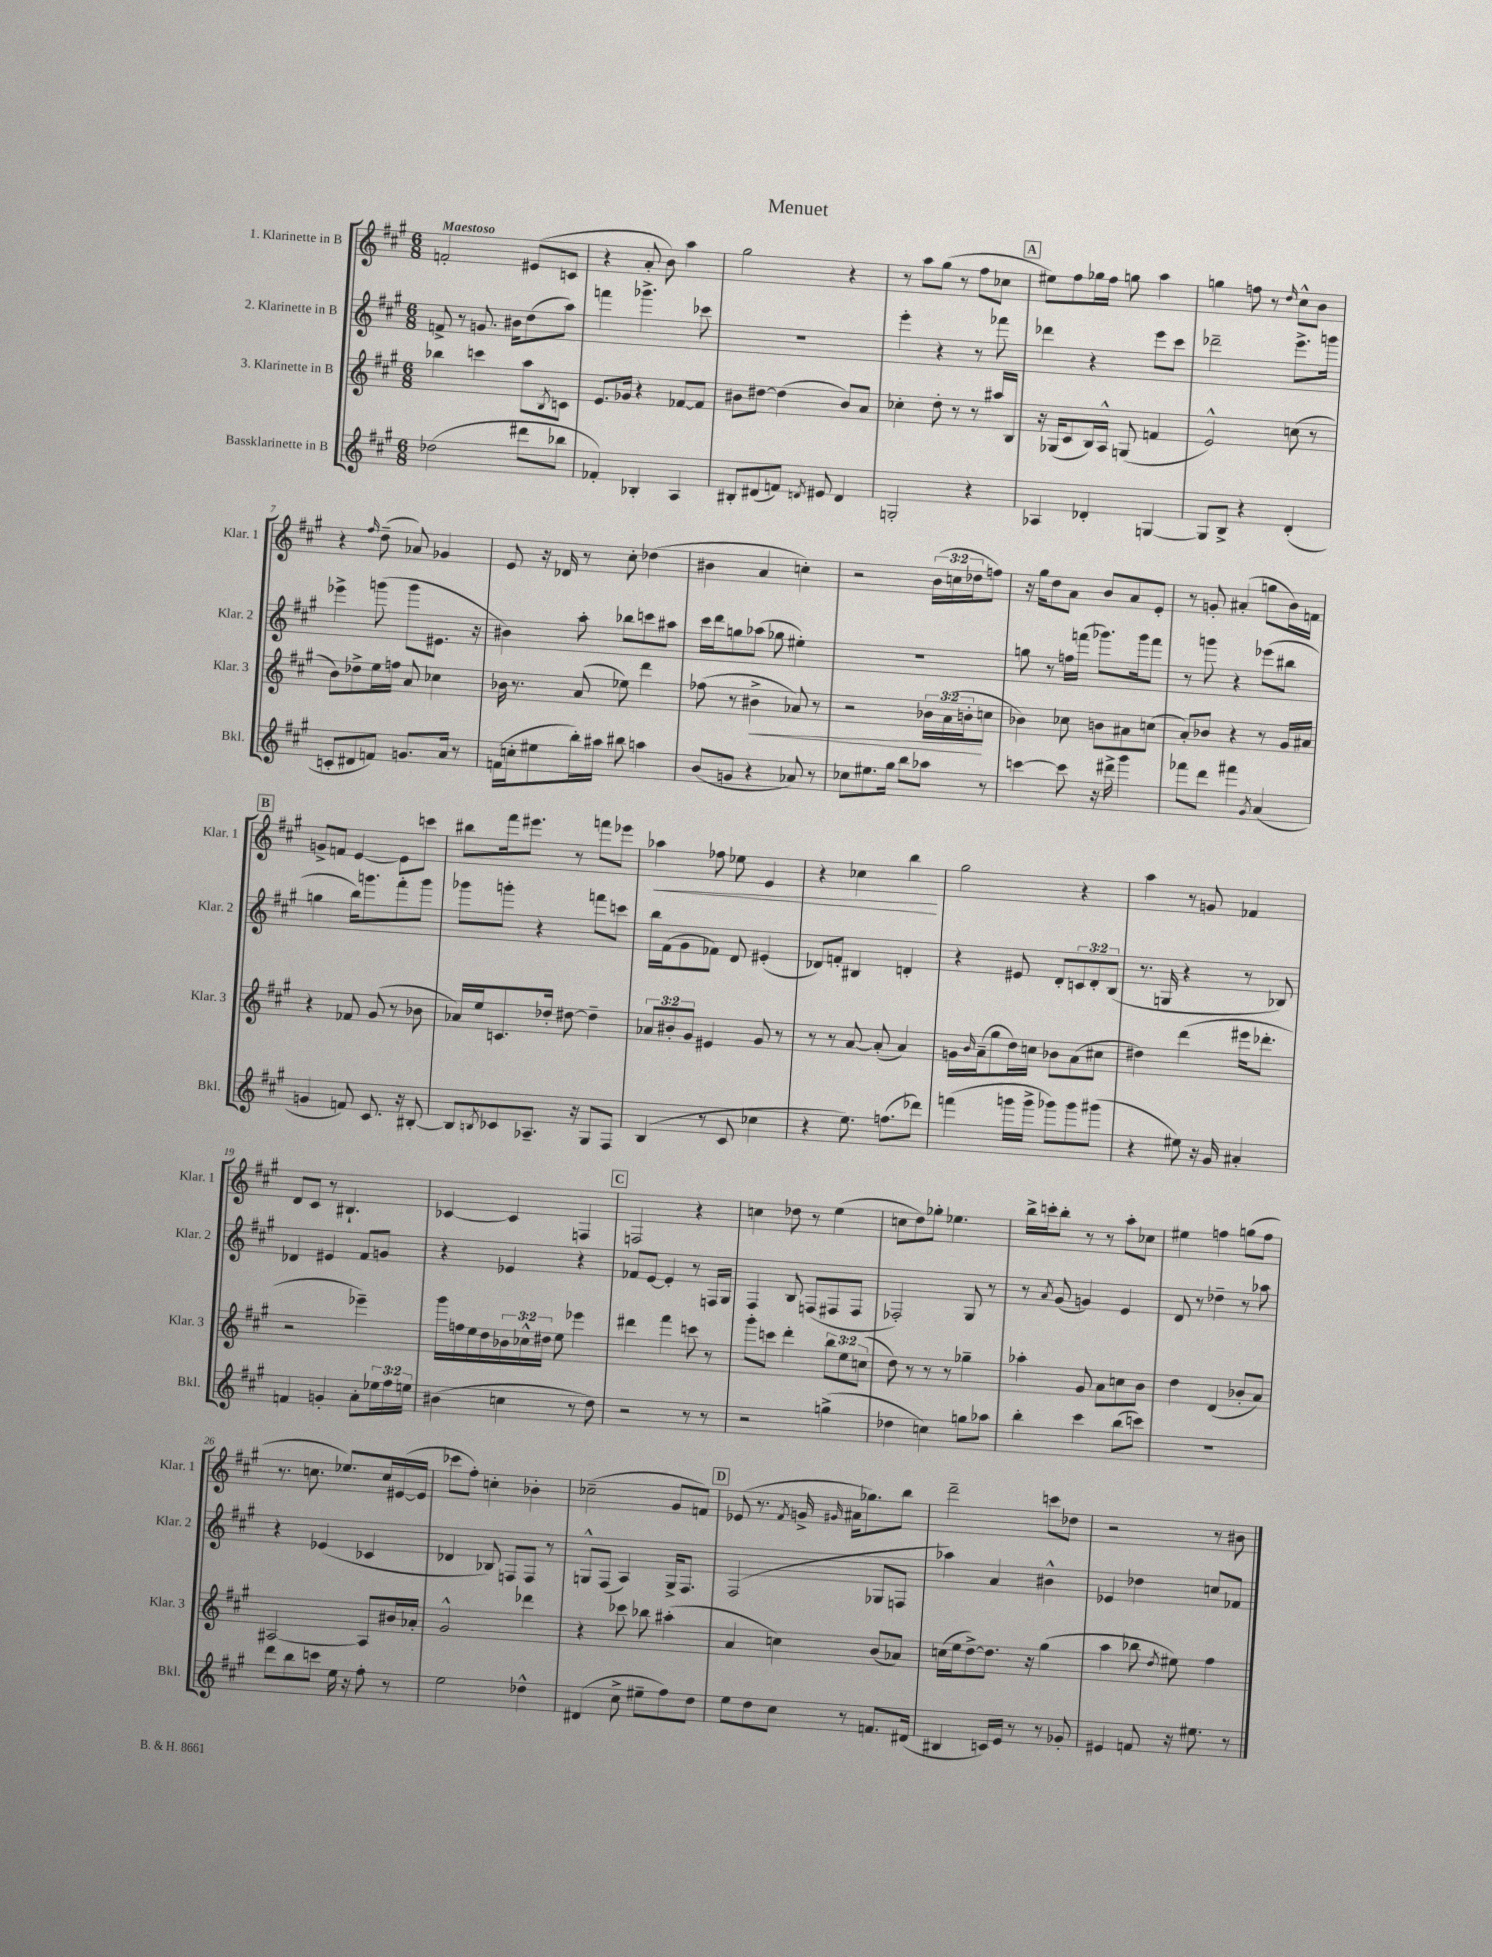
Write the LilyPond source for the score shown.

\header { title = "Menuet" }
<<
\new StaffGroup <<
\new Staff = "s0" \with { instrumentName = "1. Klarinette in B" shortInstrumentName = "Klar. 1" } {
    \clef treble \key a \major \numericTimeSignature \time 6/8 \override Staff.TupletNumber.text = #tuplet-number::calc-fraction-text \tempo "Maestoso"
    f'2-. eis'8( c'8 |
    r4 a'8-. b'8) a''4 |
    gis''2 r4 |
    r8 a''8 gis''8( r8 fis''8 ces''8 |
    \mark \markup { \box "A" } eis''8) fis''8 ges''16 fis''16 g''8 a''4 |
    g''4 f''8 r8 \grace { d''16 } cis''8-^ b'8 |
    r4 \grace { fis''16 } d''8--( aes'8) ges'4 |
    e'8 r16 des'16 r8 cis''8-. des''4( |
    bis'4 a'4 c''4-.) |
    r2 \tuplet 3/2 { b'16( c''16 des''16 } f''8) |
    r16 gis''16 d''8 a'8 b'8 a'8 e'8-. |
    r8 g'8-. ais'4-.( g''8 b'16) f'16 |
    \mark \markup { \box "B" } g'8-> f'8 e'4~ e'8 c'''8 |
    bis''8 fis'''16 eis'''8. r8 f'''8 ees'''8 |
    aes''4\< fes''8 ees''8 e'4 |
    r4 ces''4 b''4\! |
    gis''2 r4 |
    a''4 r8 g'8 fes'4 |
    d'8 cis'8 r8 bis4.-! |
    ces'4~ ces'4 f4 |
    \mark \markup { \box "C" } f2 r4 |
    c''4 des''8 r8 e''4( |
    c''8 d''8) ges''8-. ees''4. |
    b''16-> c'''16-. b''8-. r8 r8 a''8-. ces''8 |
    eis''4 f''4 g''8( f''8 |
    r8. c''8. ees''8.) c''16 eis'16~( eis'16 |
    ces'''8 fis''8-.) c''4-. bes'4-. |
    ces''2--( gis'8 f'8) |
    \mark \markup { \box "D" } ees'8( r8. \acciaccatura { fis'8 } g'16-> \grace { gis'16 } ais'16 ges''8.) b''8 |
    d'''2-- c'''8 des''8 |
    r2 r8 bis'8 \bar "|." |
}
\new Staff = "s1" \with { instrumentName = "2. Klarinette in B" shortInstrumentName = "Klar. 2" } {
    \clef treble \key a \major \numericTimeSignature \time 6/8 \override Staff.TupletNumber.text = #tuplet-number::calc-fraction-text
    f'8-> r8 g'8. bis'16 d''8( a''8) |
    f'''4 ges'''4.-> ces'''8 |
    R2. |
    e'''4-. r4 r8 fes'''8 |
    \mark \markup { \box "A" } des'''4 r4 e'''8 cis'''8 |
    des'''2-- e'''8.-> g'''16 |
    ees'''4-> g'''8( g'''8 eis'8. r16 |
    bis'4) a''8-. bes''8 c'''8 ais''8 |
    cis'''16 d'''16 g''8 aes''8( ges''8 eis''4-.) |
    R2. |
    g''8 r8 f''16 f'''16( ges'''8.) ges'''16 f'''8 |
    r8 g'''8 r4 ees'''8( bis''8 |
    \mark \markup { \box "B" } g''4 b''16) g'''8. fis'''8-. g'''8 |
    ges'''8 g'''8-. r4 f'''8 c'''8 |
    b''16 fis'16( gis'8 fes'8) d'8 eis'4-.( |
    des'8) f'8-. bis4 d'4-. |
    r4 eis'8 d'8-. \tuplet 3/2 { c'8 d'8-. b8( } |
    r8. g16 r4 r8 bes8) |
    des'4 eis'4 fis'8 g'8 |
    r4 ees'4 r4 |
    \mark \markup { \box "C" } fes'8 e'8~ e'4-. r8 f16 gis16 |
    fis4 b8 f8( fis8 fis8 |
    fes2-.) gis8 r8 |
    r8 \acciaccatura { a'8 } gis'8( g'4) e'4 |
    d'8 r8 des''4-- r8 aes''8 |
    r4 ees'4( ces'4 |
    des'4 bes8) f8 f8 r8 |
    g8-^ fis8( a4) g16-> fis8. |
    \mark \markup { \box "D" } fis2( ges8 f8 |
    aes''4) a'4 bis'4-^ |
    ees'4 des''4 c''8 fes'8 \bar "|." |
}
\new Staff = "s2" \with { instrumentName = "3. Klarinette in B" shortInstrumentName = "Klar. 3" } {
    \clef treble \key a \major \numericTimeSignature \time 6/8 \override Staff.TupletNumber.text = #tuplet-number::calc-fraction-text
    bes''4 c'''4 a''8 \acciaccatura { b8 } c'8 |
    e'8. ges'16 r4 fes'8~ fes'8 |
    bis'8 dis''8~ dis''4( bis'8) a'8 |
    ces''4-. d''8-. r8 r8 ais''16 b16 |
    \mark \markup { \box "A" } r16 ges16( cis'8 b16) a16-^ g8( f'4 |
    e'2-^) c''8( r8 |
    b'8) des''8-> e''16 f''16 a'8 ces''4 |
    bes'16 r8. a'8( ees''8) d'''4 |
    fes''8( r8 bis'4->\< aes'8) r8 |
    r2 \tuplet 3/2 { bes'16 a'16( b'16-.\! } c''8 |
    bes'4) ces''8 b'8 ais'8 c''8( |
    a'8-.) bes'8 r4 r8 gis'16 ais'16 |
    \mark \markup { \box "B" } r4 fes'8 gis'8( r8 bes'8 |
    aes'16) e''16 c'8. des''16-. dis''8~ dis''4-- |
    \tuplet 3/2 { aes'8 bis'8-. gis'8 } eis'4 gis'8 r8 |
    r8 r8 a'8~ a'8-.( a'4) |
    g'16 \grace { b'16 } a'16--( gis''8 d''16) c''16 bes'8 a'8( cis''8 |
    dis''4) d'''4( eis'''16 des'''8.-. |
    r2 ees'''4--) |
    gis'''16 f''16 e''16 d''16 \tuplet 3/2 { bes'16 ces''16-^ dis''16 } e''8 ees'''4 |
    \mark \markup { \box "C" } dis'''4 fis'''4 c'''8 r8 |
    gis'''8-. c'''8 d'''4-. \tuplet 3/2 { b''8 e''8 c''8( } |
    d''8) r8 r8 r8 ges''4-- |
    aes''4-. gis'8 a'8 c''8 b'8 |
    d''4 d'4( bes'8-. a'8) |
    ais2~ ais8 bis'16 aes'16-. |
    gis'2-^ des'''4 |
    r4 ces'''8 bes''8 ais''4-.( |
    \mark \markup { \box "D" } a'4 c''4) b'8( aes'8) |
    c''16( e''16 d''8~->) d''8. r16 gis''4( |
    a''4 bes''8 \acciaccatura { d''8 } eis''8) fis''4 \bar "|." |
}
\new Staff = "s3" \with { instrumentName = "Bassklarinette in B" shortInstrumentName = "Bkl." } {
    \clef treble \key a \major \numericTimeSignature \time 6/8 \override Staff.TupletNumber.text = #tuplet-number::calc-fraction-text
    des''2( dis'''8 bes''8 |
    fes'4-.) bes4-. a4 |
    bis8-. dis'8( f'8) \acciaccatura { d'8 } eis'8 d'4 |
    g2-. r4 |
    \mark \markup { \box "A" } aes4 des'4-. g4~ |
    g8 b8-> r4 d'4-.( |
    c'8-. dis'8 f'8) g'8. a'16 r8 |
    f'16( c''16-. eis''8 b''16-.) ais''16 bis''8 a''4 |
    b'8( g'8 r4 aes'8) r8 |
    ces''8 eis''8. gis''16 b''8 aes''8 r8 |
    c'''4~ c'''8 r16 dis'''16-> gis'''4 |
    fes'''8 d'''8 fis'''4 \acciaccatura { gis'8 } a'4( |
    \mark \markup { \box "B" } g'4 f'8) cis'8. r16 bis8~-. |
    bis8 \acciaccatura { b8 } ces'8 aes8.-- r16 gis8 fis8 |
    b4( r8 cis'8 ces''4 |
    r4 e''8.) f''8.( des'''8) |
    f'''4( g'''16 g'''16-> ges'''8) ges'''8 gis'''8( |
    r4 eis''8) r16 gis'16 ais'4-. |
    f'4 g'4-. a'8-. \tuplet 3/2 { ees''16 fis''16 e''16 } |
    bis'4( c''4 r8 d''8) |
    \mark \markup { \box "C" } r2 r8 r8 |
    r2 g''4->( |
    des''4 c''4) g''8 aes''8 |
    b''4-. cis'''4 b''8( c'''8) |
    R2. |
    d'''8 b''8 c'''8 e''16 r16 fis''8-. r8 |
    e''2 des''4-^ |
    dis'4( cis''8-> eis''8-- fis''8) d''8 |
    \mark \markup { \box "D" } e''8 d''8 cis''8 r8 f'8. dis'16( |
    bis4 c'16) e'16 r8 r8 ges'8-. |
    eis'4 f'8 r16 eis''8. r8 \bar "|." |
}
>>
>>
